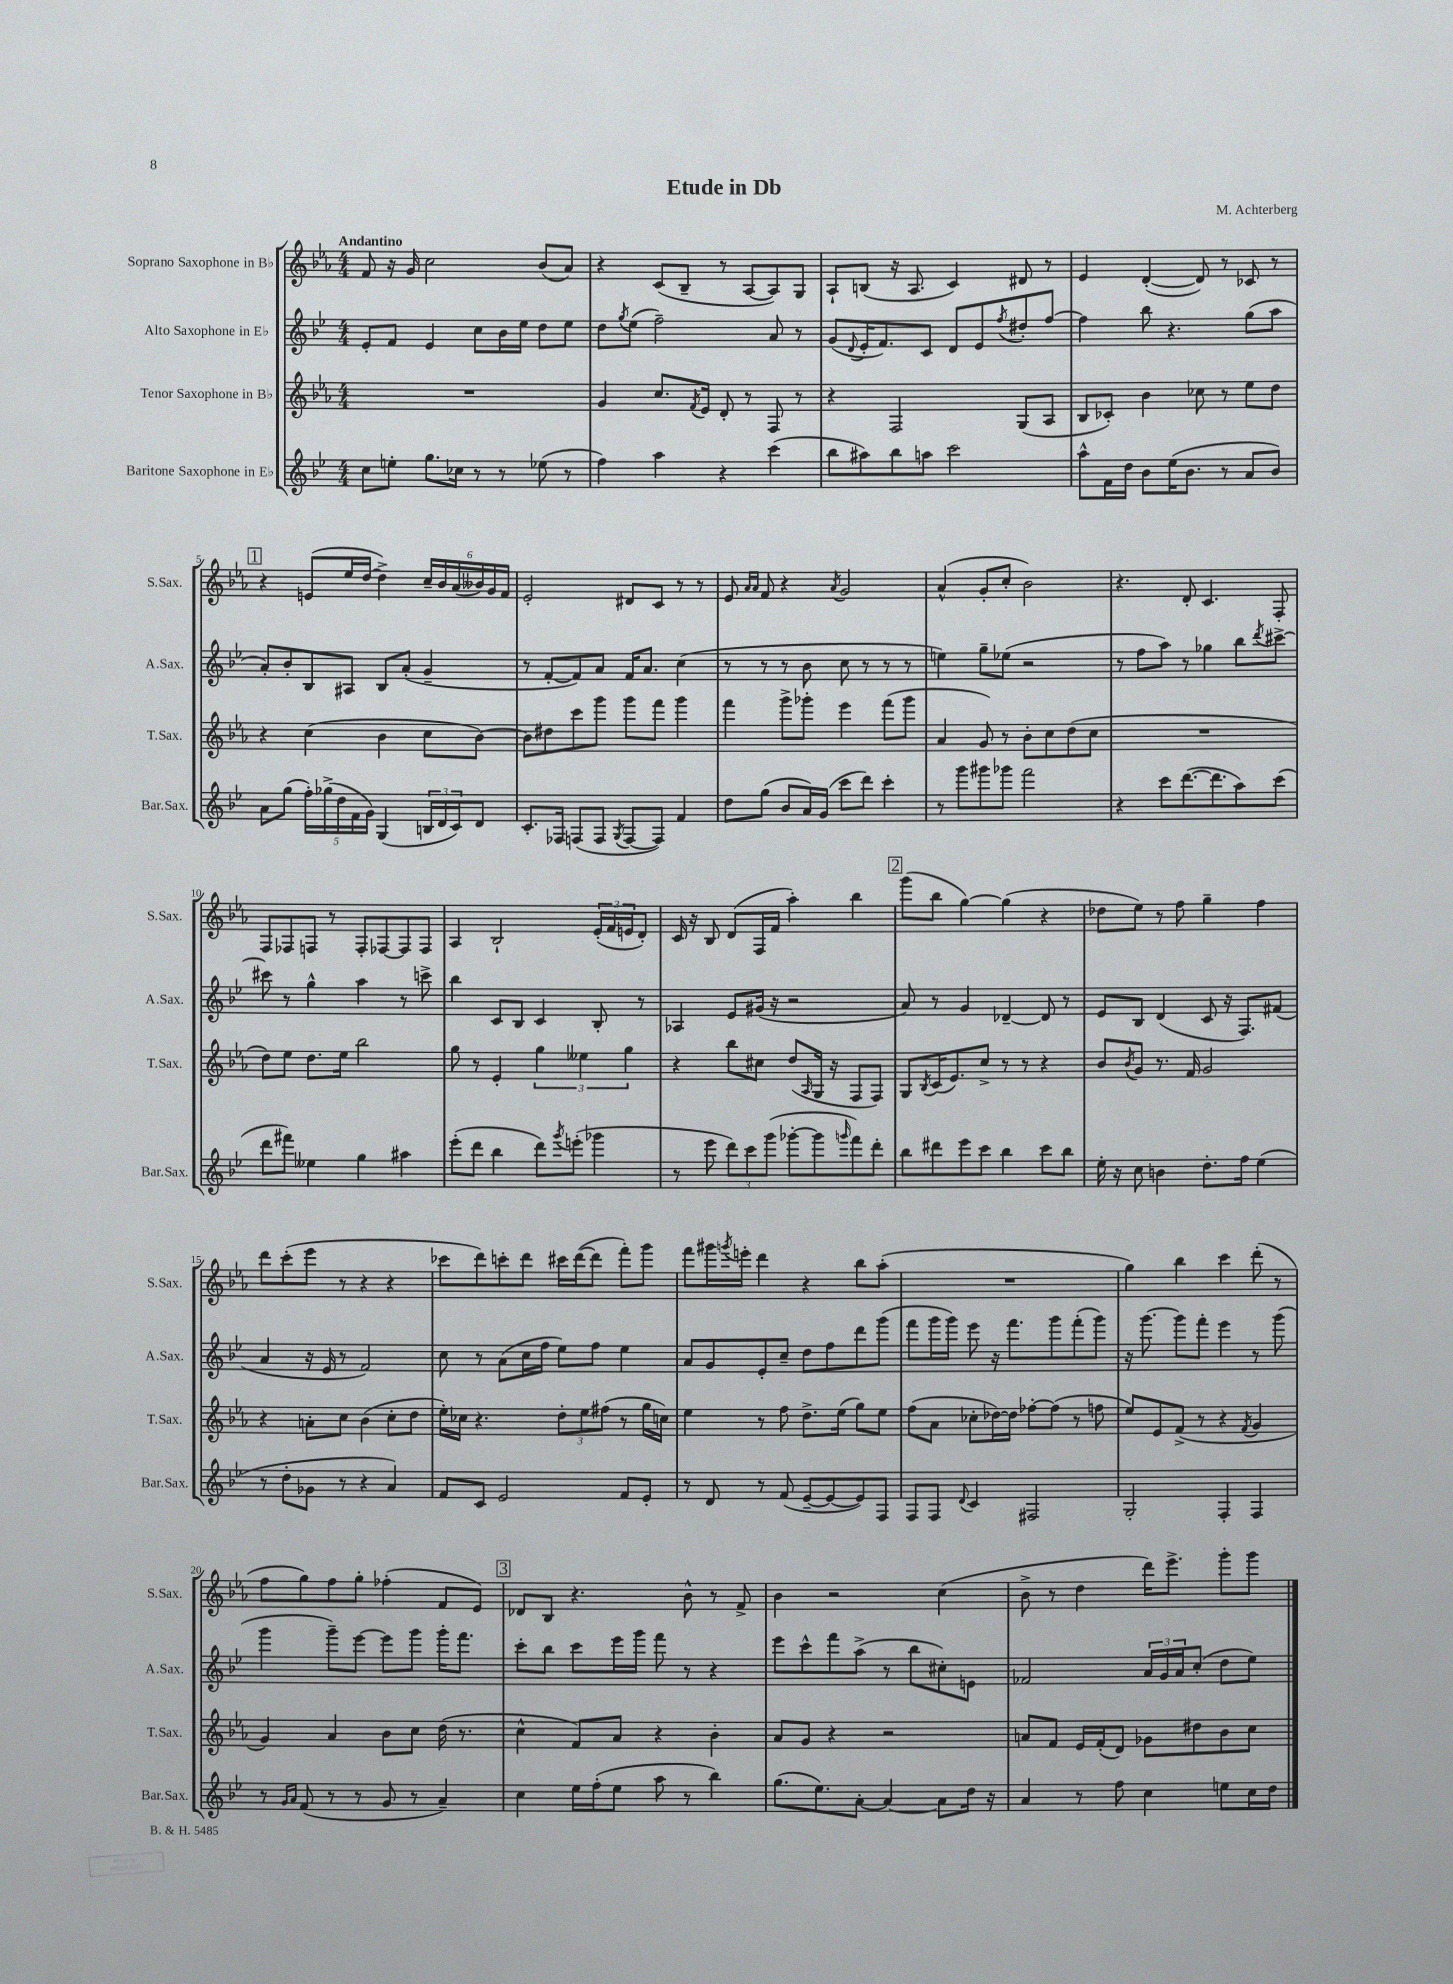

**kern	**kern	**kern	**kern
*staff4	*staff3	*staff2	*staff1
*clefG2	*clefG2	*clefG2	*clefG2
*k[b-e-]	*k[b-e-a-]	*k[b-e-]	*k[b-e-a-]
*M4/4	*M4/4	*M4/4	*M4/4
8cc\L	1r	8e-'/L	8f/
8ee'\J	.	8f/J	16r
.	.	.	16g/
8.gg\L	.	4e-/	2cc\
16cc-\Jk	.	.	.
8r	.	8cc\L	.
8r	.	16b-\L	.
.	.	16ee-\JJ	.
(8ee-\	.	8dd\L	(8b-/L
8r	.	8ee-\J	8a-/J)
=	=	=	=
4ff\)	4g/	8dd\L	4r
.	.	8qgg/	.
.	.	(8ee-\J	.
4aa\	8.cc/L	2ff~\)	(8c/L
.	.	.	8B-~/J
.	8qf/	.	.
.	16e-/Jk	.	.
4r	8d'/	.	8r
.	8r	.	[8A-/L
(4ccc\	8F/	8a/	8A-/])
.	8r	8r	8G/J
=	=	=	=
8bb-\L	4r	(8g/L	8A-`/L
.	.	8qqd/	.
8aa#\)	.	16e-'/K	(8B/J
.	.	8.f/)	.
8bb-\	2F/	.	16r
.	.	.	8.A-/
8aa\J	.	8c/J	.
2ccc\	.	8d/L	4c/)
.	.	8e-/	.
.	.	8qff/	.
.	(8G/L	8dd#'/	8d#/
.	8A-/J	[8ff/J	8r
=	=	=	=
8aa^^\L	8B-/L	4ff\]	4e-/
16f\L	8c-'/J)	.	.
16dd\JJ	.	.	.
8b-\L	4b-\	8bb-\	([4d'/
(16ee-\K	.	4.r	.
8.b-\J	.	.	.
.	8cc-\	.	8d/])
8r	8r	.	8r
8a/L	8ee-\L	(8gg\L	8c-/
8b-/J)	8dd\J	8aa\J	8r
=	=	=	=
8a\L	4r	8a'/L)	4r
(8gg\J	.	8b-'/	.
20ff'\LL)	(4cc\	8B-/	(8e/L
(20gg-^\	.	.	.
20dd\	.	.	.
.	.	8A#/J	16ee-/L
20f\	.	.	.
.	.	.	[16dd/JJ
20g\JJ)	.	.	.
(4G/	4b-\	8B-/L	4dd^\])
.	.	(8a'/J	.
24B/LL	8cc\L	4g~/	24cc~/LL
24d/	.	.	24b-/
24c/J)	.	.	(24a-/
8d/J	[8b-\J)	.	24b--/)
.	.	.	24g/
.	.	.	24f/JJ
=	=	=	=
8.c'/L	8b-\]L	8r	2e-'/
.	8dd#\	[8f'/L	.
16F-/Jk	.	.	.
(8F/L	8ccc\	8f/])	.
8F/J	8ggg\J	8a/J	.
8qG/	.	.	.
[8F/L	8ggg\L	16f/LK	8d#/L
.	.	8.a/J	.
8F/]J)	8fff\J	.	8c/J
4f/	4ggg\	(4cc\	8r
.	.	.	8r
=	=	=	=
8dd\L	4fff\	8r	8e-/
.	.	.	16qqa-/LL
.	.	.	16qqa-/JJ
(8gg\J	.	8r	8f/
8b-/L	8ggg^\L	8r	4r
16a/L)	8ggg-'\J	8b-\	.
(16g/JJ	.	.	.
.	.	.	8qa-/
8ccc\L	4eee-\	8cc\	2g/
8ddd\J)	.	8r	.
4ccc'\	(8fff\L	8r	.
.	8ggg-\J	8r	.
=	=	=	=
8r	4a-/	4ee\)	(4a-^^/
8ggg\L	.	.	.
8ggg#\	8g/)	8gg~\L	8g'/L
8ggg-\J	8r	(8ee-\J	8cc'/J
2fff\	8b-'\L	2r	2b-\)
.	8cc\	.	.
.	(8dd\	.	.
.	8cc\J	.	.
=	=	=	=
4r	1r	8r	4.r
.	.	8ff\L	.
8ccc\L	.	8aa\J)	.
([8.ddd\	.	8r	8d'/
.	.	4gg-\	4.c/
8.ddd\]	.	.	.
8aa\)	.	8bb-\L	.
.	.	8qddd/	.
(8ccc\J	.	[8ccc#^\J	8F'/
=	=	=	=
8ddd\L	8dd\L)	8ccc#\]	8F/L
8fff#\J)	8ee-\J	8r	8F-/
4ee--\	8.dd\L	4gg^^\	8F/J
.	.	.	8r
.	16ee-\Jk	.	.
4gg\	2bb-\	4aa\	8F'/L
.	.	.	[8F-/
4aa#\	.	8r	8F-/]
.	.	8ccc^\	8F-/J
=	=	=	=
(8eee-'\L	8gg\	4bb-\	4A-/
8ddd\J	8r	.	.
4bb-\	4e-'/	8c/L	2B-`/
.	.	8B-/J	.
8ddd\L)	6gg\	4c/	.
8qggg/	.	.	.
(8eee'\J	.	.	.
.	6ee--\	.	.
4ggg-\	.	8B-'/	(24e-'/LL
.	.	.	24f/
.	6gg\	.	24e/J
.	.	8r	8d'/J)
=	=	=	=
8r	4r	4A-/	16c/
.	.	.	16r
8eee-\	.	.	8B-/
12ddd\L)	8bb-\L	8e-/L	(8d/L
12ccc\	.	.	.
.	8cc#\J	(16g#/Jk	16F/L
(12ggg\J	.	.	.
.	.	16r	16f/JJ
[8ggg-'\L	(8dd/L	2r	4aa-'\)
.	16qqA-/	.	.
8ggg-\]	16G/Jk	.	.
.	16r	.	.
16qqggg/	.	.	.
8fff\)	8F/L	.	4bb-\
8ddd'\J	8F/J)	.	.
=	=	=	=
8bb-\L	8G/L	8a/)	(8ggg\L
.	8qB-/	.	.
8ddd#\	(16c/K	8r	8bb-\J
.	8.e-/)	.	.
8eee-\	.	4g/	[4gg\)
8ccc\J	8cc^/J	.	.
4bb-\	8r	[4d-~/	(4gg\]
.	8r	.	.
8ccc\L	4r	8d-/]	4r
8bb-\J	.	8r	.
=	=	=	=
16ee-'\	8b-/L	8e-/L	8dd-\L
16r	.	.	.
.	8qb-/	.	.
8cc\	8g/J	8B-/J	8ee-\J)
4b\	8.r	(4d/	8r
.	.	.	8ff\
.	16f/	.	.
8.dd'\L	2g/	8c/	4gg~\
.	.	16r	.
16ff\Jk	.	8.F/L)	.
(4ee-\	.	.	4ff\
.	.	(8f#/J	.
=	=	=	=
8r	4r	4a/	8ddd\L
8dd'\L	.	.	(8ccc'\
8g-\J	8a'\L	16r	8eee-\J
.	.	16e-/	.
8r	8cc\J	8r	8r
4r	(4b-\	2f/)	4r
4a/)	8cc'\L	.	4r
.	8dd\J	.	.
=	=	=	=
8f/L	16ee-'\LL)	8cc\	8ccc-\L
.	16cc-\JJ	.	.
8c/J	4.r	8r	8ddd\)
2e-/	.	(8a\L	8ccc'\
.	.	16cc\L	8ddd\J
.	.	16ff\JJ	.
.	12dd'\L	8ee-\L)	16ccc#\LL
.	.	.	([16ddd\J
.	12ee-\	.	.
.	.	8ff\J	8ddd\]J
.	(12ff#\J	.	.
8f/L	8r	4ee-\	8fff'\L)
8e-'/J	16gg\LL	.	8ggg\J
.	16cc\JJ)	.	.
=	=	=	=
8r	4ee-\	8a/L	8fff\L
8d/	.	8g/	16ggg#\L
.	.	.	8qggg/
.	.	.	16eee'\JJ
8r	8r	8e-'/	4ddd\
(8f/	8ff\	8cc~/J	.
[8e-~/L	8.dd^\L	8dd\L	4r
8e-/_	.	8ff\	.
.	(16ee-\Jk	.	.
8e-/])	8gg\L)	8ddd\	8bb-\L
8F/J	8ee-\J	(8ggg\J	(8aa-'\J
=	=	=	=
8F/L	(8ff\L	8fff\L	1r
8F/J	8a-\J	16ggg\L	.
.	.	16ggg\JJ)	.
8qqd/	.	.	.
4c/	8cc-'\L	8eee-\	.
.	[16dd-\L)	16r	.
.	16dd-\]JJ	8.fff\L	.
2F#/	[8ff-'\L	.	.
.	(8ff-\]J	8ggg\	.
.	8r	(8fff'\	.
.	8ff\	8ggg\J)	.
=	=	=	=
2G'/	8ee-/L)	16r	4gg\)
.	.	[8.ggg\	.
.	8e-/	.	.
.	(8f^/J	8ggg\]L	4bb-\
.	8r	8fff'\J	.
4F'/	4r	4eee-\	4ccc\
.	8qf/	.	.
4F/	4g/	8r	(8ddd'\
.	.	(8ggg\	8r
=	=	=	=
8r	4g/)	4ggg\	8ff\L
16qqg/LL	.	.	.
16qqa/JJ	.	.	.
(8f/	.	.	8gg\)
8r	4a-/	8ggg~\L)	8ff\
8r	.	[8eee-\J	8gg'\J
8g/	8b-\L	8eee-\]L	(4ff-'\
8r	8cc\J	8ggg\J	.
4a~/)	(16dd\	16ggg'\LK	8f/L
.	8.r	8.fff\J	.
.	.	.	8e-/J)
=	=	=	=
4cc\	4cc^^\	8ccc'\L	8d-/L
.	.	8bb-\J	8B-/J
16ee-\LL	8f/L)	8ccc\L	4.r
(16ff'\J	.	.	.
8ee-\J	8a-/J	16eee-\L	.
.	.	16ggg\JJ	.
8aa\	4r	8fff\	.
8r	.	8r	8b-^^\
4bb-\)	4b-'\	4r	8r
.	.	.	8f^/
=	=	=	=
(8.gg\L	8a-/L	8eee-\L	4b-\
.	8g/J	8ccc^^\	.
8.ee-\)	.	.	.
.	4r	8fff\	2r
[8a'\J	.	(8aa^\J	.
4a/_	2r	8r	.
.	.	8bb-\L	.
8a\]L	.	8cc#'\)	(4cc\
16dd\Jk	.	8e\J	.
16r	.	.	.
=	=	=	=
4a/	8a/L	2f-/	8b-^\
.	8f/J	.	8r
8r	16e-/LL	.	4dd\
.	(16f'/J	.	.
8ff\	8d/J)	.	.
4cc\	8g-\L	24a/LL	16ddd\LK)
.	.	24g/	.
.	.	.	8.eee-^\J
.	.	24a/J	.
.	8dd#\	(8cc'/J	.
8ee\L	8b-\	8dd\L	8ggg'\L
16cc\L	8cc\J	8ee-\J)	8ggg\J
16dd\JJ	.	.	.
==	==	==	==
*-	*-	*-	*-
